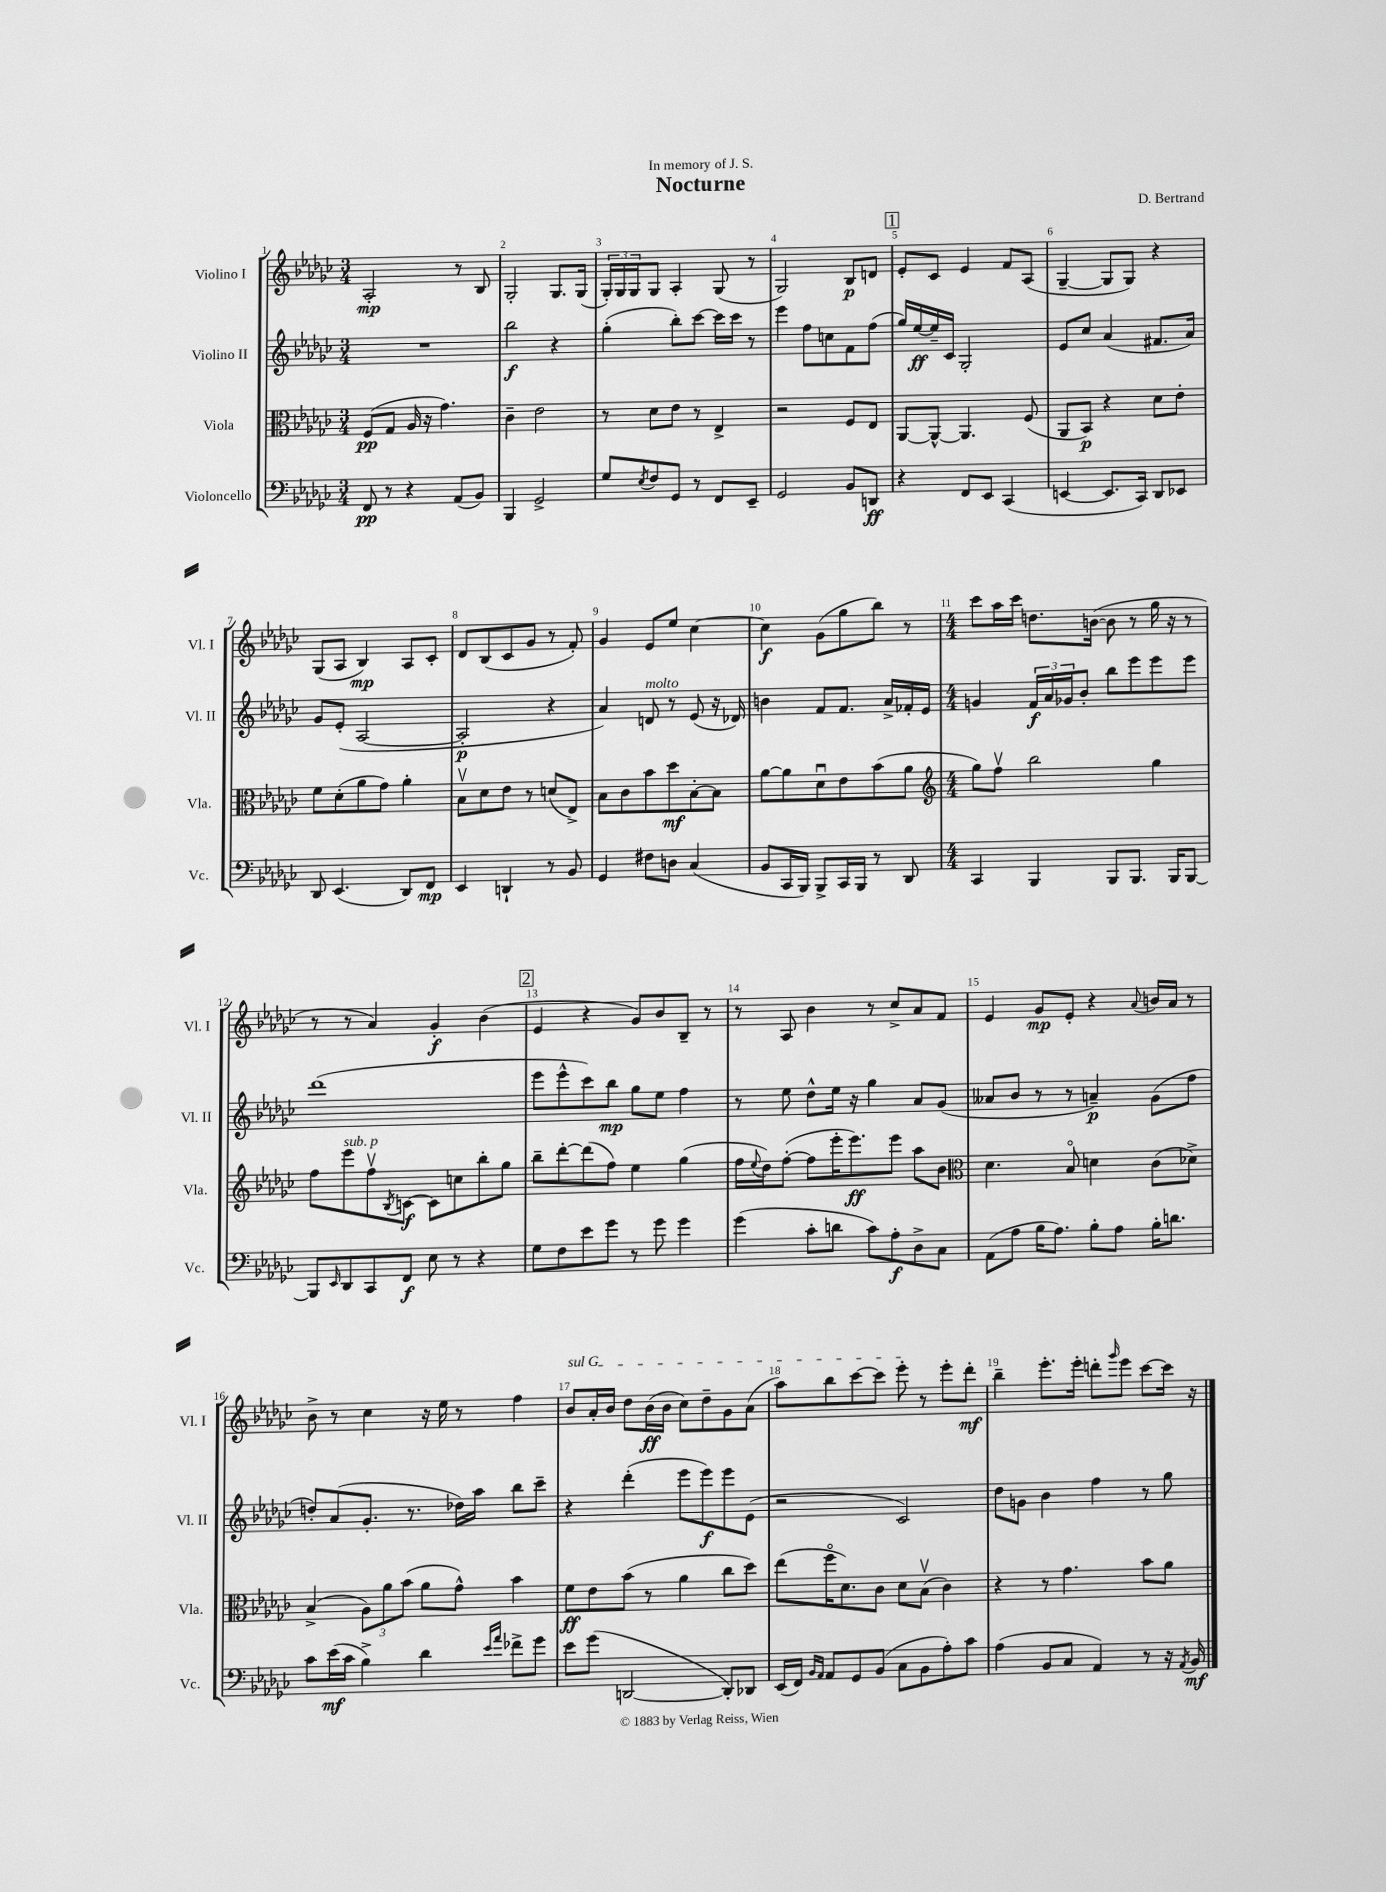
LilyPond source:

\header { title = "Nocturne" composer = "D. Bertrand" dedication = "In memory of J. S." }
<<
\new StaffGroup <<
\new Staff = "s0" \with { instrumentName = "Violino I" shortInstrumentName = "Vl. I" } {
    \clef treble \key ges \major \numericTimeSignature \time 3/4
    aes2-.\mp r8 bes8 |
    ges2-. ges8. ges16( |
    \tuplet 3/2 { ges16-.) ges16 ges16 } ges8 aes4-. ges8( r8 |
    ges2) bes8\p d'8 |
    \mark \markup { \box "1" } ees'8-. ces'8 ees'4 f'8 aes8( |
    ges4~-- ges8 ges8) r4 |
    ges8( aes8 bes4\mp) aes8 ces'8-. |
    des'8 bes8( ces'8 ges'8 r8 f'8-.) |
    ges'4 ees'8 ees''8 ces''4~ |
    ces''4\f ges'8( ges''8 bes''8) r8 |
    \numericTimeSignature \time 4/4 ces'''8 aes''16 ces'''16 d''8. b'16~( b'8 r8 ges''16 r16 r8 |
    r8 r8 aes'4) ges'4-.\f bes'4( |
    \mark \markup { \box "2" } ees'4 r4 ges'8) bes'8 bes8-- r8 |
    r8 aes8 bes'4 r8 ces''8-> aes'8 f'8 |
    ees'4 ges'8\mp ees'8-. r4 \appoggiatura { aes'8 } b'16 aes'16 r8 |
    bes'8-> r8 ces''4 r16 ees''16 r8 f''4 |
    \once \override TextSpanner.bound-details.left.text = \markup { \italic "sul G" } bes'8\startTextSpan aes'16-. bes'16 des''8 bes'16\ff( bes'16 ces''8) des''8-- ges'8 aes'8( |
    aes''8) bes''8 ces'''8~ ces'''8 ees'''8-.\stopTextSpan r8 ees'''8-. des'''8-.\mf |
    bes''4-- ees'''8.-. ees'''16-. d'''8-. \grace { ges'''16 } ees'''8 ces'''8~ ces'''16 r16 \bar "|." |
}
\new Staff = "s1" \with { instrumentName = "Violino II" shortInstrumentName = "Vl. II" } {
    \clef treble \key ges \major \numericTimeSignature \time 3/4
    R2. |
    bes''2\f r4 |
    ges''4-.( bes''8-.) ces'''8~ ces'''16 ces'''16 r8 |
    ees'''4 f''8 c''8 f'8 f''8( |
    \mark \markup { \box "1" } ges''16) ees''16~\ff ees''16-- ces'16 ges2-. |
    ees'8 ces''8 aes'4( fis'8. aes'16) |
    ges'8 ees'8-.( aes2~ |
    aes2-.\p r4 |
    aes'4) d'8^\markup { \italic "molto" } r8 ees'8( r16 des'16) |
    b'4 f'8 f'8. aes'16-> fes'16-. ees'16 |
    \numericTimeSignature \time 4/4 g'4 \tuplet 3/2 { f'16\f aes'16 ges'16 } bes'8-. bes''8 ees'''8 ees'''8 ees'''8 |
    des'''1( |
    \mark \markup { \box "2" } ees'''8 ees'''8-^ ces'''8) bes''8\mp ges''8 ees''8 f''4 |
    r8 ees''8 des''8-^ ees''16 r16 ges''4 aes'8 ges'8( |
    aeses'8 bes'8 r8 r8 a'4--\p) ges'8( f''8 |
    d''8-.) aes'8( ges'8.-. r8. des''16) aes''16 bes''8 ces'''8-- |
    r4 des'''4-.( ees'''8 ees'''8\f) ees'''8 ees'8( |
    r2 ces'2) |
    des''8 g'8 bes'4 f''4 r8 ges''8 \bar "|." |
}
\new Staff = "s2" \with { instrumentName = "Viola" shortInstrumentName = "Vla." } {
    \clef alto \key ges \major \numericTimeSignature \time 3/4
    f8\pp( ges8 aes16 r16 ges'4.) |
    ces'4-- ees'2 |
    r8 des'8 ees'8 r8 ees4-> |
    r2 f8 ees8 |
    \mark \markup { \box "1" } aes,8~ aes,8~-^ aes,4. f8( |
    aes,8 bes,8\p) r4 des'8 ees'8-. |
    f'8 des'8-.( aes'8 ges'8) aes'4-. |
    bes8\upbow des'8 ees'8 r8 d'8( ees8->) |
    bes8 ces'8 bes'8 des''8\mf bes8~-. bes8 |
    aes'8~ aes'8 des'8\downbow ees'8 bes'8( aes'8 |
    \numericTimeSignature \time 4/4 \clef treble ges''8) f''8\upbow bes''2 ges''4 |
    f''8 ees'''8^\markup { \italic "sub. p" } f''8\upbow \acciaccatura { bes8 } c'8~\f c'8 c''8 bes''8-. ges''8 |
    \mark \markup { \box "2" } bes''8-- des'''8~-. des'''8( f''8) ees''4 ges''4( |
    f''16 \appoggiatura { ees''8 } des''16) f''8~-.( f''8 ees'''16-. ees'''8.\ff) ees'''8 aes''8 bes'8 |
    \clef alto des'4. bes8\flageolet d'4 ces'8( des'8->) |
    bes4->( \tuplet 3/2 { aes8) aes'8 bes'8( } aes'8 ges'8-^) bes'4 |
    f'8\ff ees'8 bes'8( r8 aes'4 ces''8 des''8) |
    ees''8( f''16\flageolet des'8.) ces'8 des'8 bes8\upbow( ces'4) |
    r4 r8 ges'4. bes'8 aes'8 \bar "|." |
}
\new Staff = "s3" \with { instrumentName = "Violoncello" shortInstrumentName = "Vc." } {
    \clef bass \key ges \major \numericTimeSignature \time 3/4
    f,8\pp r8 r4 aes,8( bes,8) |
    bes,,4 ges,2-> |
    ges8 \acciaccatura { ees8 } f8 ges,8 r8 f,8 ees,8-- |
    ges,2 bes,8 d,8\ff |
    \mark \markup { \box "1" } r4 f,8 ees,8 ces,4( |
    e,4~ e,8. ces,16) des,8 ees,8 |
    des,8 ees,4.( des,8) f,8\mp |
    ees,4 d,4-! r8 bes,8 |
    ges,4 fis8 d8 ces4( |
    bes,8 ces,16 bes,,16) bes,,8-> ces,16 bes,,16 r8 des,8 |
    \numericTimeSignature \time 4/4 ces,4 bes,,4 bes,,8 bes,,8. bes,,16 bes,,8~ |
    bes,,8 \grace { ees,16 } des,8 ces,8 f,8\f ees8 r8 r4 |
    \mark \markup { \box "2" } ges8 f8 ees'8 ges'8 r8 ges'8 ges'4 |
    ges'4( ces'8-. d'8 ces'8) aes8-.\f des8-> ces8 |
    aes,8( aes8 bes16 aes8.) bes8-. aes8 bes16-. d'8. |
    ces'8 ees'16\mf( ces'16 bes4->) des'4 \grace { ees'16 aes'16 } fes'8-> ges'8 |
    ees'8 ges'8( d,2~ d,8-.) des,8 |
    ees,16( f,16) \grace { bes,16 aes,16 } aes,8 ges,8 bes,8( ces8 bes,8 aes8-.) ces'8 |
    aes4( bes,8 ces8 aes,4) r8 r16 \acciaccatura { aes,8 } bes,16\mf \bar "|." |
}
>>
>>
\layout { \context { \Score \override BarNumber.break-visibility = ##(#f #t #t) barNumberVisibility = #all-bar-numbers-visible } }
